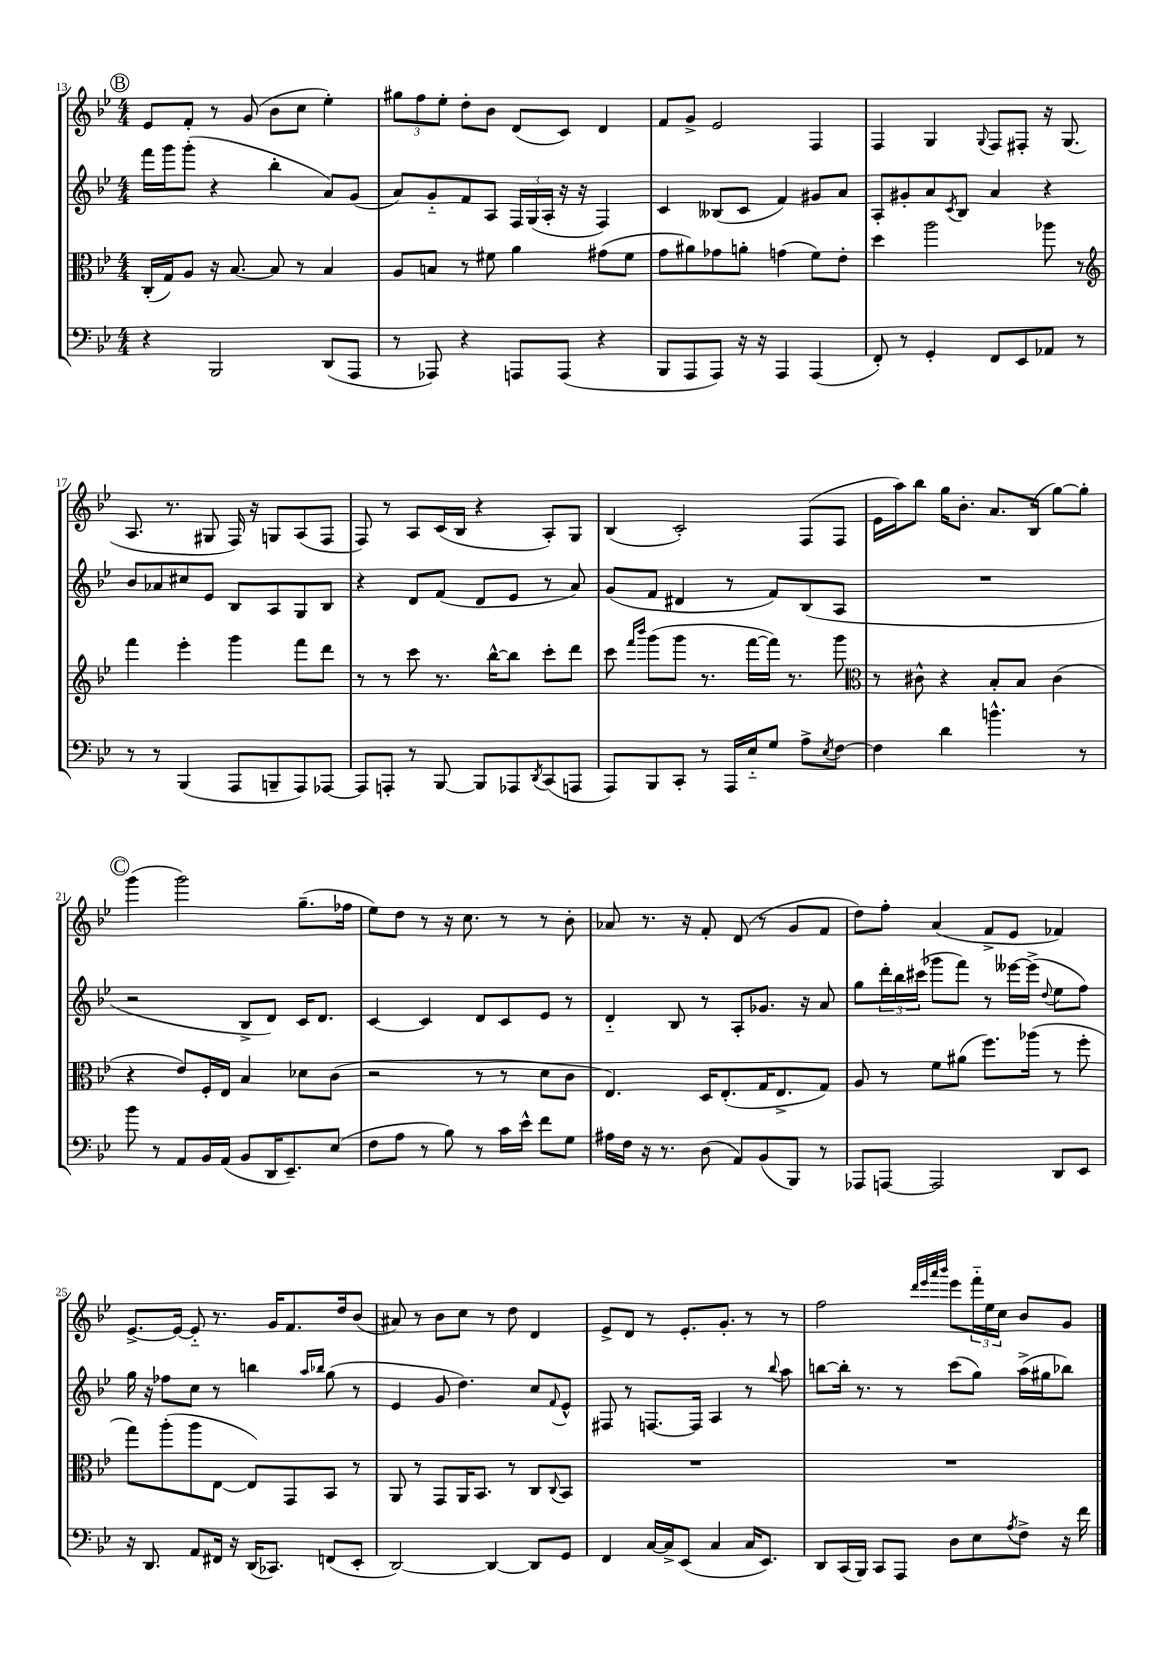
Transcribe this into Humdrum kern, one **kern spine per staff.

**kern	**kern	**kern	**kern
*staff4	*staff3	*staff2	*staff1
*clefF4	*clefC3	*clefG2	*clefG2
*k[b-e-]	*k[b-e-]	*k[b-e-]	*k[b-e-]
*M4/4	*M4/4	*M4/4	*M4/4
4r	(16C'	16fff	8e-
.	16G)	16ggg	.
.	8A	(8ggg'	8f'
2BBB-	16r	4r	8r
.	[8.B-	.	.
.	.	.	(8g
.	8B-]	4bb-'	8b-
.	8r	.	8cc
(8DD	4B-	8a)	4ee-')
8AAA	.	(8g	.
=	=	=	=
8r	8A	8a)	12gg#
.	.	.	12ff
8AAA-)	8B	8g'~	.
.	.	.	12ee-'
4r	8r	8f	8dd'
.	8f#	8A	8b-
8AAA	4a	24F	(8d
.	.	(24G	.
.	.	24A'	.
(8AAA	.	16r	8c)
.	.	16r	.
4r	(8g#	4F)	4d
.	8f#	.	.
=	=	=	=
8BBB-	8g	4c	8f
8AAA	8a#)	.	8g^
8AAA)	8g-	(8B--	2e-
16r	8a'	8c	.
16r	.	.	.
4AAA	(4g	4f)	.
(4AAA	8f)	8g#	4F
.	8e-'	8a	.
=	=	=	=
8FF')	4dd	8A'	4F
8r	.	8g#'	.
4GG'	2aa	8a	4G
.	.	8qc	.
.	.	8B-	.
.	.	.	8qqG
8FF	.	4a	8F
8EE-	.	.	8F#'
8AA-	8aa-	4r	16r
.	.	.	(8.G
8r	8r	.	.
=	=	=	=
*	*clefG2	*	*
8r	4fff	8b-	8.A
8r	.	8a-	.
.	.	.	8.r
(4BBB-	4eee-'	8cc#	.
.	.	8e-	8G#
8AAA	4ggg	8B-	16F)
.	.	.	16r
8BBB~	.	8A	8G
8AAA)	8fff	8G	(8A
[8AAA-	8ddd	8B-	8F
=	=	=	=
8AAA-]	8r	4r	8F)
8AAA'	8r	.	8r
8r	8ccc	8d	8A
[8BBB-	8.r	(8f	(16c
.	.	.	16B-
8BBB-]	.	8d	4r
.	[16bb-^^	.	.
8AAA-	8bb-]	8e-	.
8qDD	.	.	.
(8CC	8ccc'	8r	8A')
8AAA	8ddd	8a)	8G
=	=	=	=
8AAA)	8ccc	(8g	(4B-
.	16qqfff	.	.
.	16qqbbb-	.	.
8BBB-	(8ggg	8f	.
8CC'	8ggg	4d#	2c')
8r	8.r	.	.
16AAA	.	8r	.
16E-'~	[16fff	.	.
8G	16fff])	8f)	.
.	8.r	.	.
8A^	.	(8B-	(8F
8qE-	.	.	.
[8F	8ggg	8A	8F
=	=	=	=
*	*clefC3	*	*
4F]	8r	1r	16e-
.	.	.	16aa)
.	8c#^^	.	8bb-
4d	4r	.	16gg
.	.	.	8.b-'
4.b^^	8B-'	.	8.a
.	8B-	.	.
.	.	.	(16B-
.	(4c#	.	[8gg)
8r	.	.	8gg']
=	=	=	=
8b-	4r	2r	(4ggg
8r	.	.	.
8AA	8e-)	.	2ggg)
16BB-	16F'	.	.
(16AA	16E-	.	.
8BB-	4B-	8B-^	.
16DD	.	8d)	.
8.EE-~)	.	.	.
.	8d-	16c	(8.gg~
.	.	8.d	.
(8E-	(8c	.	.
.	.	.	16ff-
=	=	=	=
8F	2r	[4c	8ee-)
8A	.	.	8dd
8r	.	4c]	8r
8B-)	.	.	16r
.	.	.	8.cc
8r	8r	8d	.
16c	8r	8c	8r
16e-^^	.	.	.
8f	8d	8e-	8r
8G	8c	8r	8b-'
=	=	=	=
16A#	4.E-)	4d'~	8a-
16F	.	.	.
16r	.	.	8.r
8.r	.	.	.
.	.	8B-	.
.	.	.	16r
(8D	16D	8r	8f'
.	(8.E-'	.	.
8AA)	.	8A'	(8d
(8BB-	16G	8.g-	8r
.	8.E-^	.	.
8BBB-)	.	.	8g
.	.	16r	.
8r	8G)	8a	8f
=	=	=	=
8AAA-	8A	8gg	8dd)
[8AAA	8r	24ddd'	8ff'
.	.	24bb-	.
.	.	(24ccc#	.
2AAA]	8f	8ggg-	(4a
.	(8a#	8fff)	.
.	8.ff)	8r	8f^
.	.	[16eee--	8e-
.	(16aa-	(16eee--^]	.
.	.	8qqdd	.
8DD	8r	8ee-	4f-)
8EE-	8ff'	8ff)	.
=	=	=	=
16r	8gg)	16gg	[8.e-^
8.DD	.	16r	.
.	(8aa'	8ff-	.
.	.	.	16e-_
8AA	8aa	8cc	8e-'~]
16FF#	[8E-	8r	8.r
16r	.	.	.
(16DD	8E-])	4bb	.
8.CC-)	.	.	16g
.	8GG	.	8.f
.	.	16qqaa	.
.	.	16qqbb-	.
(8FF	8BB-	(8gg	.
.	.	.	16dd
8EE-'	8r	8r	(8b-
=	=	=	=
[2DD)	8AA	4e-	8a#)
.	8r	.	8r
.	8GG	8g	8b-
.	16AA	4.dd)	8cc
.	8.BB-	.	.
4DD_	.	.	8r
.	8r	.	8dd
8DD]	8C	8cc	4d
.	8qqC	8qqf	.
8GG	8BB-	8e-^^	.
=	=	=	=
4FF	1r	8F#	8e-^
.	.	8r	8d
[16C	.	[8.F	8r
16C^]	.	.	.
(8EE-	.	.	8.e-'
.	.	16F]	.
4C	.	4A	.
.	.	.	8.g'
16C	.	8r	8r
8.EE-)	.	.	.
.	.	8qqbb-	.
.	.	8aa	8r
=	=	=	=
8DD	1r	[8bb	2ff
(16CC	.	16bb']	.
16BBB-)	.	8.r	.
8CC	.	.	.
8AAA	.	8r	.
.	.	.	32qqddd
.	.	.	32qqeee-
.	.	.	32qqaaa
.	.	.	32qqbbb-
8D	.	(8ccc	8eee-
8E-	.	8gg)	24fff'~
.	.	.	24ee-
.	.	.	24cc
8qA	.	.	.
8F^	.	(16aa^	8b-
.	.	16gg#	.
16r	.	8bb-)	8g
16f	.	.	.
==	==	==	==
*-	*-	*-	*-
